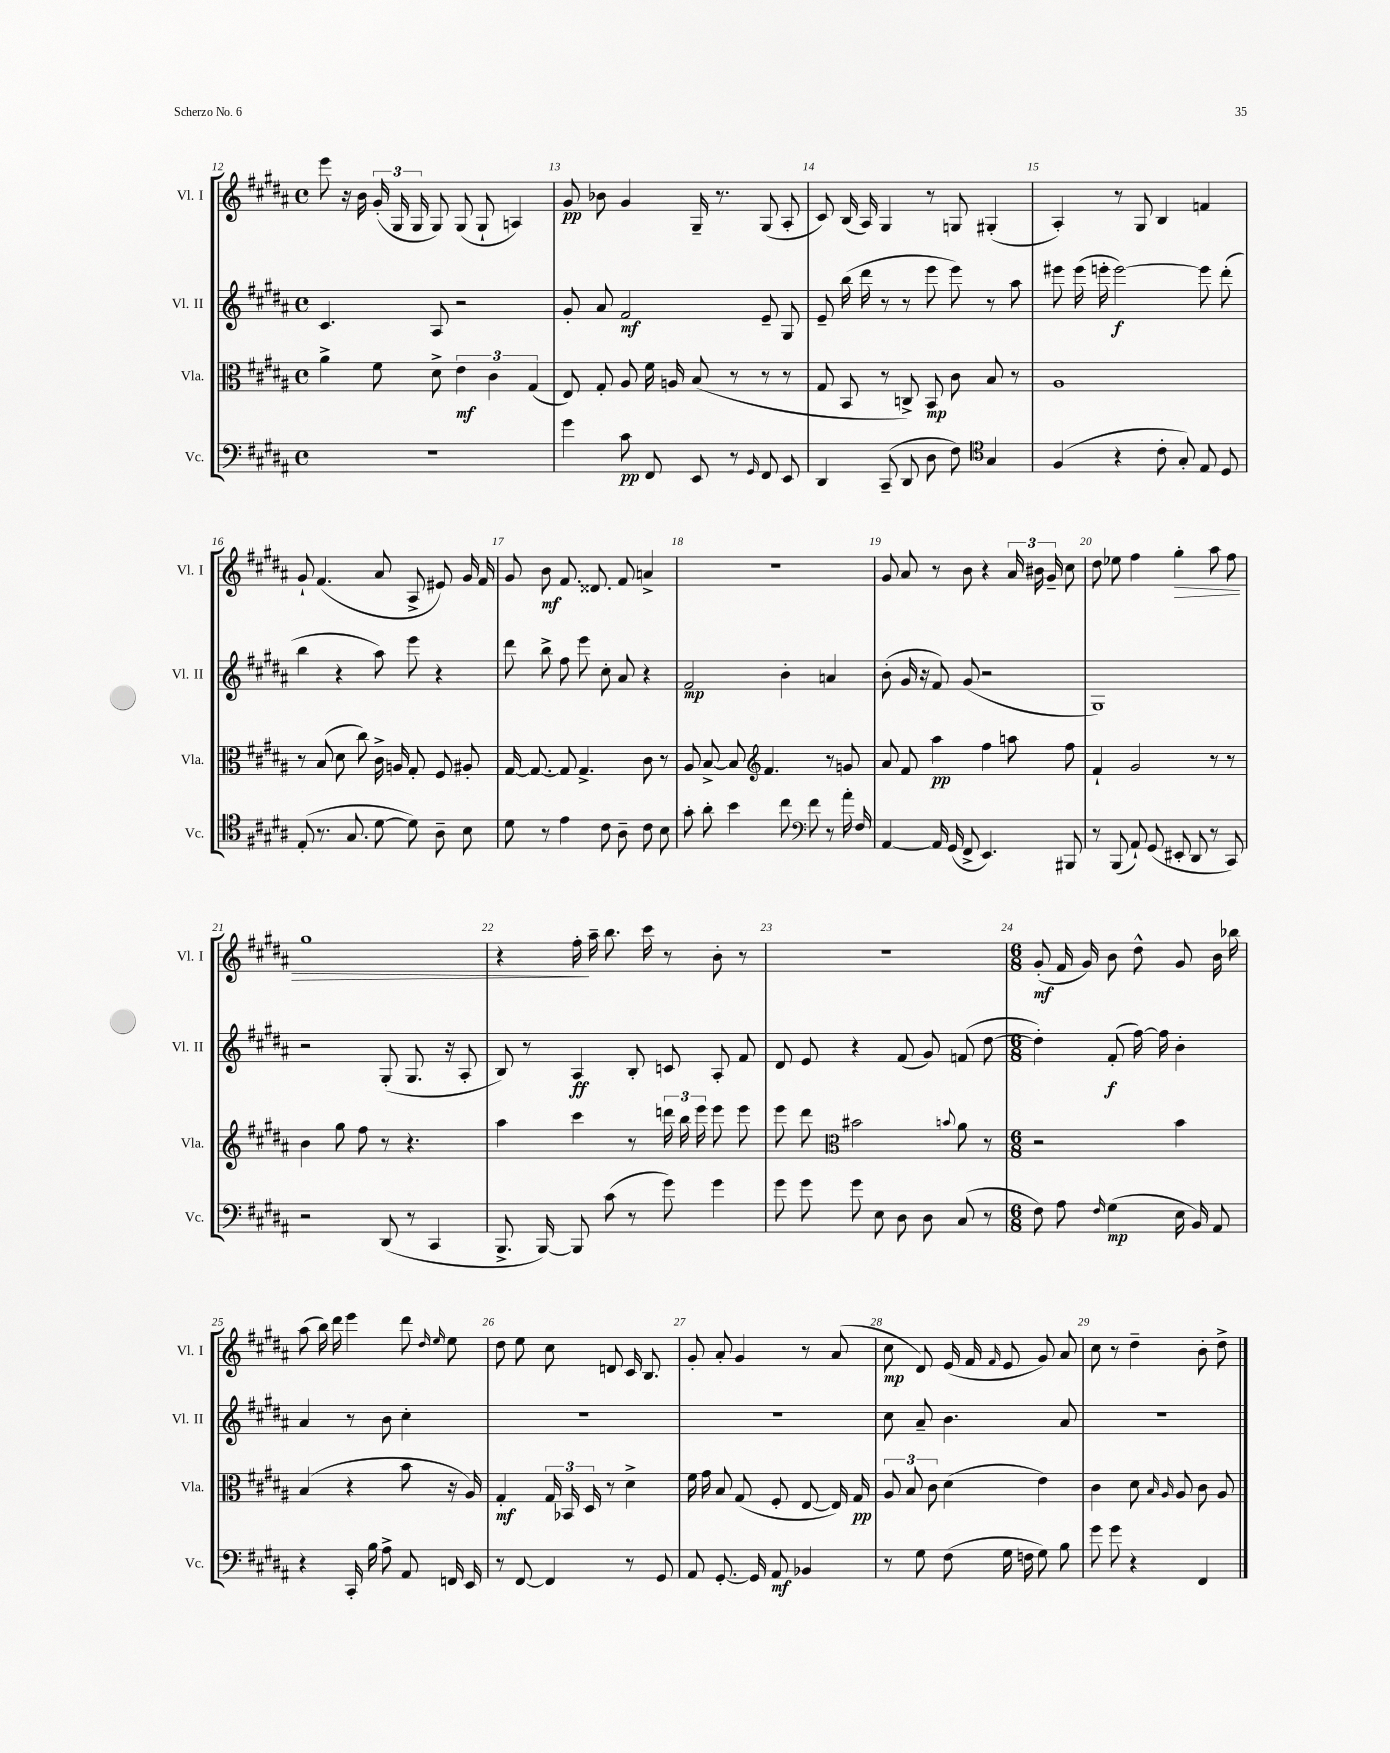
<<
\new StaffGroup <<
\new Staff = "s0" \with { instrumentName = "Vl. I" shortInstrumentName = "Vl. I" } {
    \clef treble \key b \major \defaultTimeSignature \time 4/4
    \autoBeamOff e'''8 r16 b'16 \tuplet 3/2 { gis'16-.( gis16 gis16 } gis8) gis8( gis8-! a4) |
    gis'8\pp bes'8 gis'4 gis16-- r8. gis8( ais8-. |
    cis'8) b16( ais16) gis4 r8 g8 gis4-.( |
    ais4-.) r8 gis8 b4 f'4 |
    gis'8-! fis'4.( ais'8 ais8-> eis'8) gis'16 fis'16 |
    gis'8 b'8\mf fis'8. disis'8. fis'8 a'4-> |
    R1 |
    gis'8 ais'8 r8 b'8 r4 \tuplet 3/2 { ais'16 bis'16 gis'16-- } cis''8 |
    dis''8 ees''8 fis''4 gis''4-.\> ais''8 fis''8 |
    gis''1 |
    r4 fis''16-.\! ais''16-- b''8. cis'''16 r8 b'8-. r8 |
    R1 |
    \numericTimeSignature \time 6/8 gis'8-.\mf( fis'16 gis'16) b'8 dis''8-^ gis'8 b'16 bes''16 |
    ais''8( b''16) dis'''16 e'''4 dis'''8 \grace { dis''16 e''16 } e''8 |
    dis''8 e''8 cis''8 d'8 cis'16 b8. |
    gis'8-. ais'8-. gis'4 r8 ais'8( |
    cis''8\mp dis'8) e'16( fis'16 \grace { fis'16 } e'8 gis'8) ais'8 |
    cis''8 r8 dis''4-- b'8-. dis''8-> \bar "|." |
}
\new Staff = "s1" \with { instrumentName = "Vl. II" shortInstrumentName = "Vl. II" } {
    \clef treble \key b \major \defaultTimeSignature \time 4/4
    \autoBeamOff cis'4. ais8 r2 |
    gis'8-. ais'8 fis'2\mf e'8-- gis8 |
    e'8-- b''16( dis'''16 r8 r8 e'''8 e'''8) r8 ais''8 |
    eis'''8 eis'''16( e'''16-. e'''2~\f) e'''8 dis'''8-.( |
    b''4 r4 ais''8) e'''8 r4 |
    dis'''8 b''8-> fis''8 e'''8 cis''8-. ais'8 r4 |
    fis'2\mp b'4-. a'4 |
    b'8-.( gis'16 r16 fis'8) gis'8( r2 |
    gis1) |
    r2 gis8-.( gis8. r16 ais8-. |
    b8) r8 ais4\ff b8-. c'8 ais8-. fis'8 |
    dis'8 e'8 r4 fis'8( gis'8) f'8( dis''8~ |
    \numericTimeSignature \time 6/8 dis''4-.) fis'8-.\f( fis''16~) fis''16 b'4-. |
    ais'4 r8 b'8 cis''4-. |
    R2. |
    R2. |
    cis''8 ais'8-- b'4. ais'8 |
    R2. \bar "|." |
}
\new Staff = "s2" \with { instrumentName = "Vla." shortInstrumentName = "Vla." } {
    \clef alto \key b \major \defaultTimeSignature \time 4/4
    \autoBeamOff ais'4-> fis'8 dis'8-> \tuplet 3/2 { e'4\mf cis'4 gis4( } |
    e8) gis8-. ais8 fis'16 a16 b8( r8 r8 r8 |
    gis8 b,8 r8 c8->) b,8\mp cis'8 b8 r8 |
    ais1 |
    r8 b8( dis'8 cis''8) cis'16-> a16 gis8-. fis8 ais8-. |
    gis16~ gis8.~ gis8 gis4.-> cis'8 r8 |
    ais8 b8~-> b8 \clef treble fis'4. r8 g'8 |
    ais'8 fis'8 ais''4\pp fis''4 a''8 fis''8 |
    fis'4-! gis'2 r8 r8 |
    b'4 gis''8 fis''8 r8 r4. |
    ais''4 cis'''4 r8 \tuplet 3/2 { d'''16 b''16 e'''16 } e'''8 e'''8 |
    e'''8 dis'''8 \clef alto bis'2 \appoggiatura { b'8 } ais'8 r8 |
    \numericTimeSignature \time 6/8 r2 b'4 |
    b4( r4 b'8 r16 ais16) |
    gis4-.\mf \tuplet 3/2 { gis16 bes,16 dis16 } r8 dis'4-> |
    fis'16 gis'16 b8 gis8( fis8-. e8~ e16) gis16\pp |
    \tuplet 3/2 { ais8 b8 cis'8 } dis'4( e'4) |
    cis'4 dis'8 \grace { b16 ais16 } ais8 cis'8 ais8 \bar "|." |
}
\new Staff = "s3" \with { instrumentName = "Vc." shortInstrumentName = "Vc." } {
    \clef bass \key b \major \defaultTimeSignature \time 4/4
    \autoBeamOff R1 |
    gis'4 cis'8\pp fis,8 e,8 r8 \grace { gis,16 } fis,8 e,8 |
    dis,4 cis,8--( dis,8 dis8 fis8) \clef tenor gis4 |
    fis4( r4 cis'8-. gis8-.) e8 dis8 |
    e8-.( r8. gis8. dis'8~ dis'8) ais8-- b8 |
    dis'8 r8 e'4 cis'8 ais8-- cis'8 b8 |
    gis'8-. ais'8-. b'4 cis''8 fis'8 r8 ais'16-. fis16 |
    \clef bass ais,4~ ais,16 gis,16( fis,8-> e,4.) bis,,8 |
    r8 b,,8( ais,8-!) gis,8( eis,8-. dis,8 r8 cis,8) |
    r2 dis,8( r8 cis,4 |
    b,,8.-> b,,16~) b,,8 cis'8( r8 gis'8) gis'4 |
    gis'8 gis'8 gis'8 e8 dis8 dis8 cis8( r8 |
    \numericTimeSignature \time 6/8 fis8) ais8 \grace { fis16 } gis4\mp( e16 b,16) ais,8 |
    r4 cis,16-. b16 ais8-> ais,8 f,16 e,16 |
    r8 fis,8~ fis,4 r8 gis,8 |
    ais,8 gis,8.~-. gis,16 ais,8\mf bes,4 |
    r8 gis8 fis8( gis16 f16 gis8) b8 |
    gis'8 gis'8 r4 fis,4 \bar "|." |
}
>>
>>
\layout { \context { \Score currentBarNumber = #12 \override BarNumber.break-visibility = ##(#f #t #t) barNumberVisibility = #all-bar-numbers-visible } }
